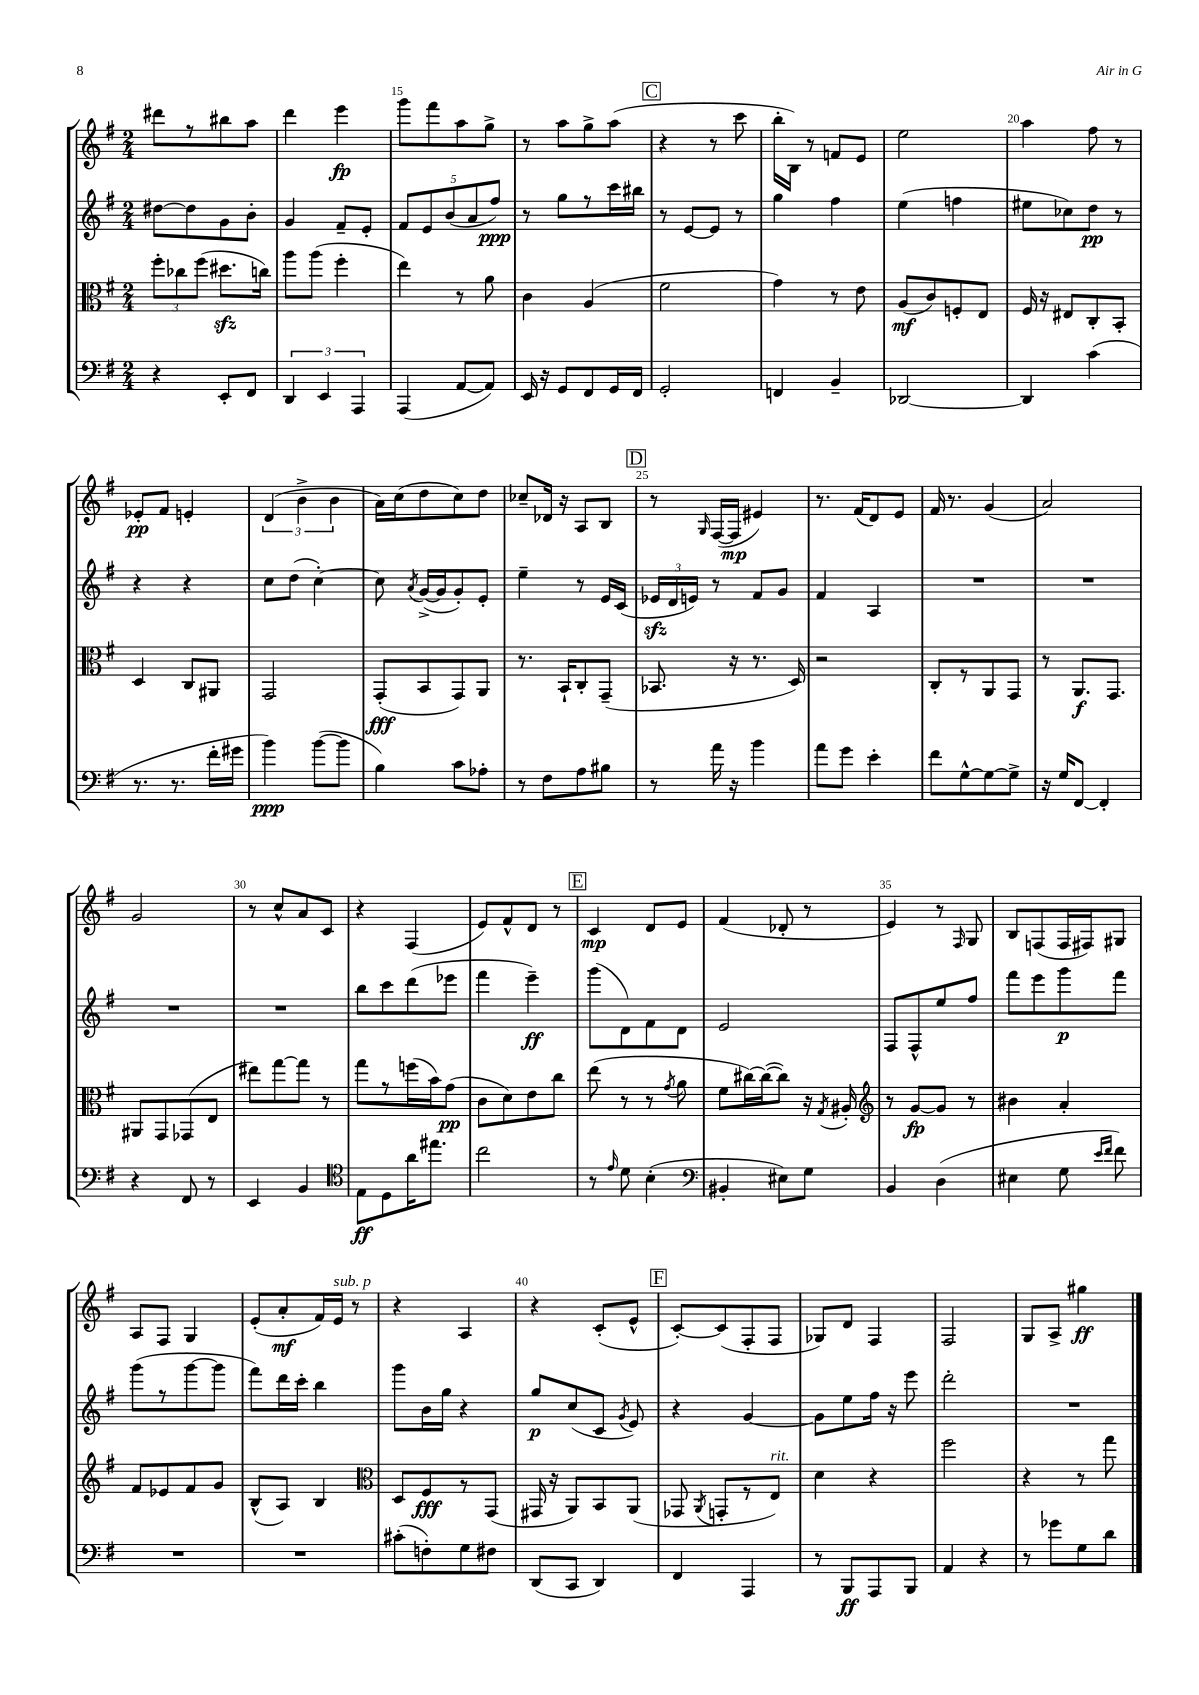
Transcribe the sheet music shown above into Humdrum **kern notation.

**kern	**dynam	**kern	**dynam	**kern	**dynam	**kern	**dynam
*part4	*part4	*part3	*part3	*part2	*part2	*part1	*part1
*staff4	*staff4	*staff3	*staff3	*staff2	*staff2	*staff1	*staff1
*clefF4	*	*clefC3	*	*clefG2	*	*clefG2	*
*k[f#]	*	*k[f#]	*	*k[f#]	*	*k[f#]	*
*M2/4	*	*M2/4	*	*M2/4	*	*M2/4	*
=13	=13	=13	=13	=13	=13	=13	=13
4r	.	12ff#'\L	.	[8dd#X\L	.	8ddd#X\L	.
.	.	12cc-X\	.	.	.	.	.
.	.	.	.	8dd#\]	.	8r	.
.	.	(12ff#\J	.	.	.	.	.
8EE'/L	.	8.dd#Xzz\L	.	8g\	.	8bb#X\	.
8FF#/J	.	.	.	8b'\J	.	8aa\J	.
.	.	16ccn\Jk)	.	.	.	.	.
=14	=14	=14	=14	=14	=14	=14	=14
6DD/	.	8aa\L	.	4g/	.	4ddd\	.
.	.	(8aa\J	.	.	.	.	.
6EE/	.	.	.	.	.	.	.
.	.	4ff#'\	.	8f#~/L	.	4eee\	fp
6AAA/	.	.	.	.	.	.	.
.	.	.	.	8e'/J	.	.	.
=15	=15	=15	=15	=15	=15	=15	=15
(4AAA/	.	4ee\)	.	10f#/L	.	8ggg\L	.
.	.	.	.	10e/	.	.	.
.	.	.	.	.	.	8fff#\	.
.	.	.	.	(10b/	.	.	.
[8AA/L	.	8r	.	.	.	8aa\	.
.	.	.	.	10a/	.	.	.
8AA/J])	.	8a\	.	.	.	8gg^\J	.
.	.	.	.	10ff#/J)	ppp	.	.
=16	=16	=16	=16	=16	=16	=16	=16
16EE/	.	4c\	.	8r	.	8r	.
16r	.	.	.	.	.	.	.
8GG/L	.	.	.	8gg\L	.	8aa\L	.
8FF#/	.	(4A/	.	8r	.	8gg^\	.
16GG/L	.	.	.	16ccc\L	.	(8aa\J	.
16FF#/JJ	.	.	.	16bb#X\JJ	.	.	.
!!LO:REH:place=s1:t=C
=17	=17	=17	=17	=17	=17	=17	=17
2GG'/	.	2f#\	.	8r	.	4r	.
.	.	.	.	[8e/L	.	.	.
.	.	.	.	8e/J]	.	8r	.
.	.	.	.	8r	.	8ccc\	.
=18	=18	=18	=18	=18	=18	=18	=18
4FFn/	.	4g\)	.	4gg\	.	16bb'\LL	.
.	.	.	.	.	.	16B\JJ)	.
.	.	.	.	.	.	8r	.
4BB~/	.	8r	.	4ff#\	.	8fn/L	.
.	.	8e\	.	.	.	8e/J	.
=19	=19	=19	=19	=19	=19	=19	=19
[2DD-X/	.	(8A/L	mf	(4ee\	.	2ee\	.
.	.	8c/)	.	.	.	.	.
.	.	8Fn'/	.	4ffn\	.	.	.
.	.	8E/J	.	.	.	.	.
=20	=20	=20	=20	=20	=20	=20	=20
4DD-/]	.	16F#/	.	8ee#X\L	.	4aa\	.
.	.	16r	.	.	.	.	.
.	.	8E#X/L	.	8cc-X\)	.	.	.
(4c\	.	8C'/	.	8dd\J	pp	8ff#\	.
.	.	8BB'/J	.	8r	.	8r	.
!!LO:LB:g=z
=21	=21	=21	=21	=21	=21	=21	=21
8.r	.	4D/	.	4r	.	8e-X'/L	pp
.	.	.	.	.	.	8f#/J	.
8.r	.	.	.	.	.	.	.
.	.	8C/L	.	4r	.	4en'/	.
16f#'\LL	.	8AA#X/J	.	.	.	.	.
16g#X\JJ	.	.	.	.	.	.	.
=22	=22	=22	=22	=22	=22	=22	=22
4b\)	ppp	2GG/	.	8cc\L	.	(6d/	.
.	.	.	.	(8dd\J	.	.	.
.	.	.	.	.	.	6b^\	.
([8b\L	.	.	.	[4cc'\)	.	.	.
.	.	.	.	.	.	6b\	.
8b\J]	.	.	.	.	.	.	.
=23	=23	=23	=23	=23	=23	=23	=23
4B\)	.	(8GG'/L	fff	8cc\]	.	16a\LL)	.
.	.	.	.	.	.	(16cc\J	.
.	.	.	.	8qa/	.	.	.
.	.	8BB/	.	([16g^/LL	.	8dd\	.
.	.	.	.	16g/J]	.	.	.
8c\L	.	8GG/)	.	8g'/)	.	8cc\)	.
8A-X'\J	.	8AA/J	.	8e'/J	.	8dd\J	.
=24	=24	=24	=24	=24	=24	=24	=24
8r	.	8.r	.	4ee~\	.	8cc-X~/L	.
8F#\L	.	.	.	.	.	16d-X/Jk	.
.	.	16BB`/KL	.	.	.	16r	.
8A\	.	8C'/	.	8r	.	8A/L	.
8B#X\J	.	(8GG~/J	.	16e/LL	.	8B/J	.
.	.	.	.	(16c/JJ	.	.	.
!!LO:REH:place=s1:t=D
=25	=25	=25	=25	=25	=25	=25	=25
8r	.	8.BB-X/	.	24e-Xzz/LL	.	8r	.
.	.	.	.	24d/	.	.	.
.	.	.	.	24en/JJ)	.	.	.
.	.	.	.	.	.	16qqG/	.
16a\	.	.	.	8r	.	([16F#/LL	.
16r	.	16r	.	.	.	16F#/JJ]	mp
4b\	.	8.r	.	8f#/L	.	4e#X/)	.
.	.	.	.	8g/J	.	.	.
.	.	16D/)	.	.	.	.	.
=26	=26	=26	=26	=26	=26	=26	=26
8a\L	.	2r	.	4f#/	.	8.r	.
8g\J	.	.	.	.	.	.	.
.	.	.	.	.	.	(16f#/KL	.
4e'\	.	.	.	4A/	.	8d/)	.
.	.	.	.	.	.	8e/J	.
=27	=27	=27	=27	=27	=27	=27	=27
8f#\L	.	8C'/L	.	2r	.	16f#/	.
.	.	.	.	.	.	8.r	.
[8G^^\	.	8r	.	.	.	.	.
8G\_	.	8AA/	.	.	.	(4g/	.
8G^\J]	.	8GG/J	.	.	.	.	.
=28	=28	=28	=28	=28	=28	=28	=28
16r	.	8r	.	2r	.	2a/)	.
16G/KL	.	.	.	.	.	.	.
[8FF#/J	.	8.AA/L	f	.	.	.	.
4FF#'/]	.	.	.	.	.	.	.
.	.	8.GG/J	.	.	.	.	.
!!LO:LB:g=z
=29	=29	=29	=29	=29	=29	=29	=29
4r	.	8AA#X/L	.	2r	.	2g/	.
.	.	8GG/	.	.	.	.	.
8FF#/	.	(8GG-X/	.	.	.	.	.
8r	.	8E/J	.	.	.	.	.
=30	=30	=30	=30	=30	=30	=30	=30
4EE/	.	8ee#X\L)	.	2r	.	8r	.
.	.	[8gg\	.	.	.	8cc^^/L	.
4BB/	.	8gg\J]	.	.	.	8a/	.
.	.	8r	.	.	.	8c/J	.
=31	=31	=31	=31	=31	=31	=31	=31
*clefC4	*	*	*	*	*	*	*
8E\L	ff	8gg\L	.	8bb\L	.	4r	.
8D\	.	8r	.	8ccc\	.	.	.
16a\K	.	(16ffn\L	.	(8ddd\	.	(4F#/	.
8.ee#X\J	.	16b\J)	.	.	.	.	.
.	.	(8g\J	pp	8eee-X\J	.	.	.
=32	=32	=32	=32	=32	=32	=32	=32
2cc\	.	8c\L	.	4fff#\	.	8e/L)	.
.	.	8d\)	.	.	.	8f#^^/	.
.	.	8e\	.	4eee~\)	ff	8d/J	.
.	.	8cc\J	.	.	.	8r	.
!!LO:REH:place=s1:t=E
=33	=33	=33	=33	=33	=33	=33	=33
8r	.	(8ee\	.	(8ggg\L	.	4c/	mp
16qqe/	.	.	.	.	.	.	.
8d\	.	8r	.	8d\)	.	.	.
(4B'\	.	8r	.	8f#\	.	8d/L	.
.	.	8qg/	.	.	.	.	.
.	.	8a\	.	8d\J	.	8e/J	.
=34	=34	=34	=34	=34	=34	=34	=34
*clefF4	*	*	*	*	*	*	*
4BB#X'/	.	8f#\L	.	2e/	.	(4f#/	.
.	.	[16cc#X\L)	.	.	.	.	.
.	.	(16cc#\J_	.	.	.	.	.
8E#X\L)	.	8cc#\J])	.	.	.	8d-X'/	.
8G\J	.	16r	.	.	.	8r	.
.	.	8qG/	.	.	.	.	.
.	.	16A#X'/	.	.	.	.	.
=35	=35	=35	=35	=35	=35	=35	=35
*	*	*clefG2	*	*	*	*	*
4BB/	.	8r	.	8F#/L	.	4e/)	.
.	.	[8g/L	fp	8F#^^/	.	.	.
(4D\	.	8g/J]	.	8ee/	.	8r	.
.	.	.	.	.	.	16qqF#/	.
.	.	8r	.	8ff#/J	.	8G/	.
=36	=36	=36	=36	=36	=36	=36	=36
4E#X\	.	4b#X\	.	8fff#\L	.	8B/L	.
.	.	.	.	8eee\	.	(8Fn/	.
8G\	.	4a'/	.	8ggg\	p	16F/L	.
.	.	.	.	.	.	16F#X/J)	.
16qqe/LL	.	.	.	.	.	.	.
16qqf#/JJ	.	.	.	.	.	.	.
8f#\)	.	.	.	8fff#\J	.	8G#X/J	.
!!LO:LB:g=z
=37	=37	=37	=37	=37	=37	=37	=37
2r	.	8f#/L	.	(8ggg\L	.	8A/L	.
.	.	8e-X/	.	8r	.	8F#/J	.
.	.	8f#/	.	[8ggg\	.	4G/	.
.	.	8g/J	.	8ggg\J]	.	.	.
=38	=38	=38	=38	=38	=38	=38	=38
2r	.	(8B^^/L	.	8fff#\L)	.	(8e'/L	.
.	.	8A/J)	.	16ddd\L	.	8a'/	mf
.	.	.	.	16ccc'\JJ	.	.	.
.	.	4B/	.	4bb\	.	16f#/L)	.
!	!	!	!	!	!	!LO:TX:a:i:t=sub. p	!
.	.	.	.	.	.	16e/JJ	.
.	.	.	.	.	.	8r	.
=39	=39	=39	=39	=39	=39	=39	=39
*	*	*clefC3	*	*	*	*	*
(8c#X'\L	.	8D/L	.	8ggg\L	.	4r	.
8Fn'\)	.	8F#/	fff	16b\L	.	.	.
.	.	.	.	16gg\JJ	.	.	.
8G\	.	8r	.	4r	.	4A/	.
8F#X\J	.	(8GG/J	.	.	.	.	.
=40	=40	=40	=40	=40	=40	=40	=40
(8DD/L	.	16GG#X/	.	8gg/L	p	4r	.
.	.	16r	.	.	.	.	.
8CC/J	.	8AA/L)	.	(8cc/	.	.	.
4DD/)	.	8BB/	.	8c/J	.	(8c'/L	.
.	.	.	.	8qg/	.	.	.
.	.	(8AA/J	.	8e/)	.	8e^^/J	.
!!LO:REH:place=s1:t=F
=41	=41	=41	=41	=41	=41	=41	=41
4FF#/	.	8GG-X/	.	4r	.	[8c'/L)	.
.	.	8qAA/	.	.	.	.	.
.	.	8GGn'/L	.	.	.	(8c/]	.
4AAA/	.	8r	.	[4g/	.	8F#'/	.
!	!	!LO:TX:a:i:t=rit.	!	!	!	!	!
.	.	8E/J)	.	.	.	8F#/J	.
=42	=42	=42	=42	=42	=42	=42	=42
8r	.	4d\	.	8g\L]	.	8G-X/L)	.
8BBB/L	ff	.	.	8ee\	.	8d/J	.
8AAA/	.	4r	.	16ff#\Jk	.	4F#/	.
.	.	.	.	16r	.	.	.
8BBB/J	.	.	.	8eee\	.	.	.
=43	=43	=43	=43	=43	=43	=43	=43
4AA/	.	2ff#\	.	2ddd'\	.	2F#/	.
4r	.	.	.	.	.	.	.
=44	=44	=44	=44	=44	=44	=44	=44
8r	.	4r	.	2r	.	8G/L	.
8g-X\L	.	.	.	.	.	8A^/J	.
8G\	.	8r	.	.	.	4gg#X\	ff
8d\J	.	8gg\	.	.	.	.	.
==	==	==	==	==	==	==	==
*-	*-	*-	*-	*-	*-	*-	*-
